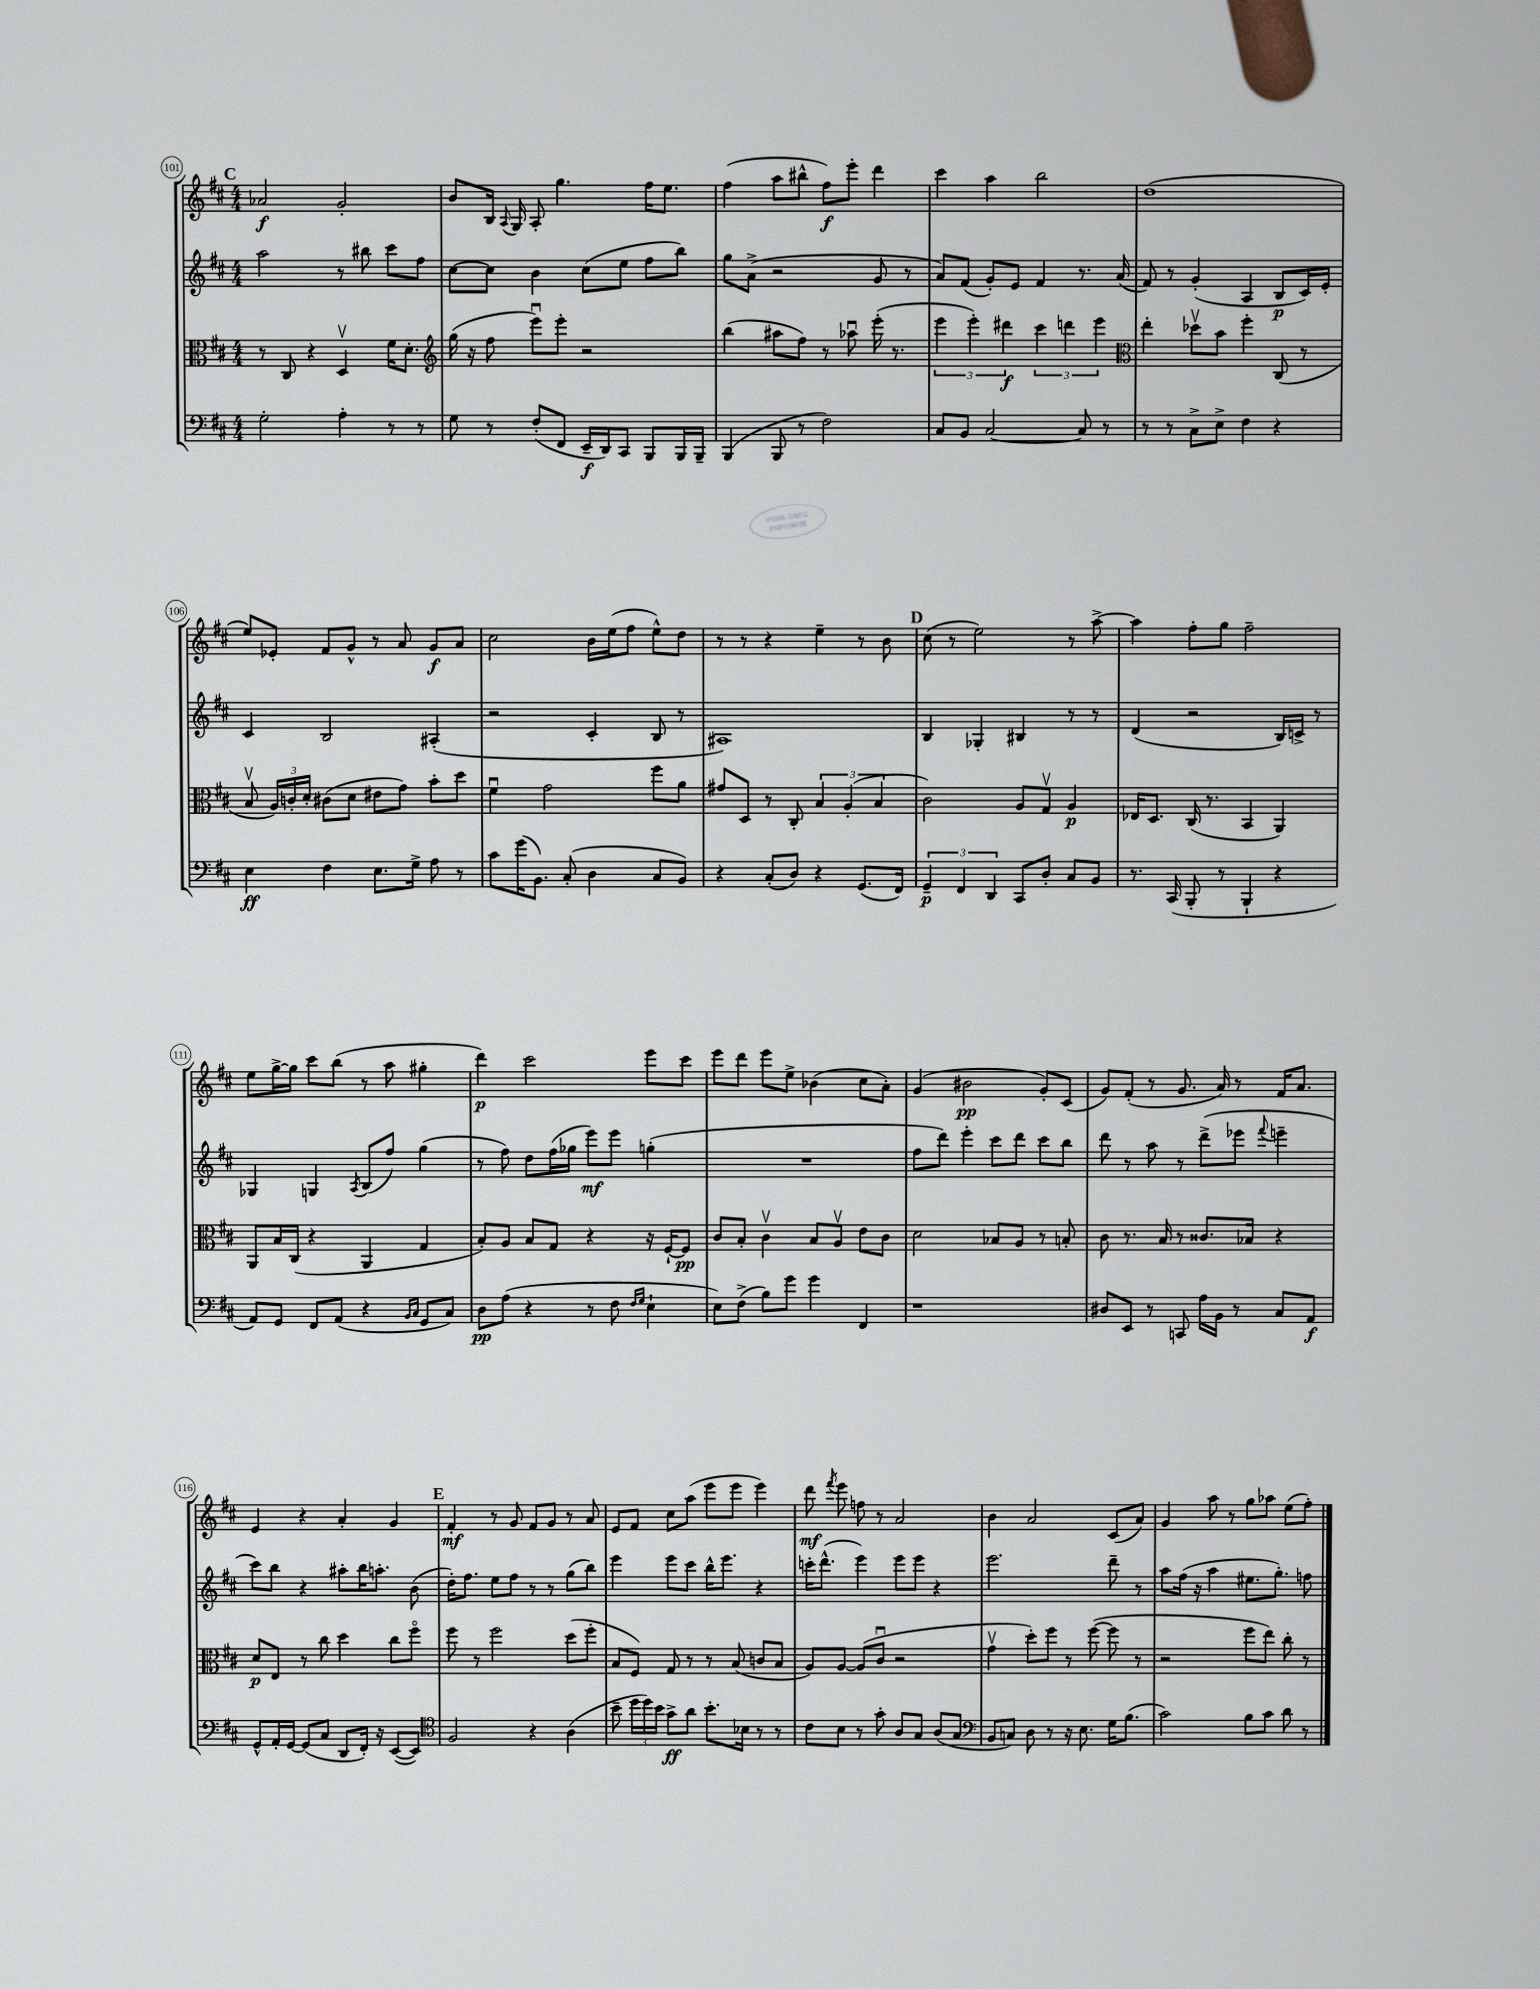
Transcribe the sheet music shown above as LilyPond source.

<<
\new StaffGroup <<
\new Staff = "s0" {
    \clef treble \key d \major \numericTimeSignature \time 4/4
    \autoBeamOff \mark \markup { \bold "C" } aes'2\f g'2-. |
    b'8[ b16] \appoggiatura { a8 } g16 a8-. g''4. fis''16[ e''8.] |
    fis''4( a''8[ bis''8]-^ fis''8[\f) e'''8]-. d'''4 |
    cis'''4 a''4 b''2 |
    d''1( |
    e''8[) ees'8]-. fis'8[ g'8]-^ r8 a'8 g'8[\f a'8] |
    cis''2 b'16[ e''16( fis''8] e''8[-^) d''8] |
    r8 r8 r4 e''4-- r8 b'8 |
    \mark \markup { \bold "D" } cis''8( r8 e''2) r8 a''8~-> |
    a''4 fis''8[-. g''8] fis''2-- |
    e''8[ g''16~-> g''16] cis'''8[ b''8]( r8 a''8 gis''4-. |
    d'''4\p) cis'''2 e'''8[ cis'''8] |
    e'''8[ d'''8] e'''8[ e''8]-> bes'4( cis''8[ a'8]-.) |
    g'4( bis'2\pp g'8[-.) cis'8]( |
    g'8[) fis'8]-.( r8 g'8. a'16) r8 fis'16[ a'8.] |
    e'4 r4 a'4-. g'4 |
    \mark \markup { \bold "E" } fis'4-.\mf r8 g'8 fis'8[ g'8] r8 a'8 |
    e'8[ fis'8] cis''8[ a''8]( e'''8[ e'''8] e'''4) |
    d'''8\mf \acciaccatura { fis'''8 } e'''8 f''8 r8 a'2 |
    b'4 a'2 cis'8[( a'8]) |
    g'4 a''8 r8 g''8[ aes''8] e''8[( fis''8]-.) \bar "|." |
}
\new Staff = "s1" {
    \clef treble \key d \major \numericTimeSignature \time 4/4
    \autoBeamOff \mark \markup { \bold "C" } a''2 r8 bis''8 cis'''8[ fis''8] |
    cis''8[~ cis''8] b'4 cis''8[( e''8] fis''8[ b''8]) |
    g''8[ a'8]->( r2 g'8 r8 |
    a'8[) fis'8]( g'8[-.) e'8] fis'4 r8. a'16( |
    fis'8) r8 g'4-.( a4 b8[\p cis'16) e'16]-. |
    cis'4 b2 ais4-.( |
    r2 cis'4-. b8 r8 |
    ais1) |
    \mark \markup { \bold "D" } b4 ges4-. bis4 r8 r8 |
    d'4( r2 b16[) c'16]-> r8 |
    ges4 g4 \acciaccatura { a8 } b8[( fis''8]) g''4( |
    r8 fis''8) d''8[ fis''16( ges''16] e'''8[\mf) e'''8] g''4-.( |
    R1 |
    fis''8[ d'''8]) e'''4-. cis'''8[ d'''8] cis'''8[ b''8] |
    d'''8 r8 a''8 r8 d'''8[->( ees'''8] \appoggiatura { fis'''8 } e'''4-- |
    cis'''8[) b''8] r4 ais''8[-. b''16 a''8.]-. b'8( |
    \mark \markup { \bold "E" } d''16[-.) fis''8.] e''8[ fis''8] r8 r8 g''8[( b''8]) |
    e'''4 e'''8[ cis'''8] b''16[-^ e'''8.] r4 |
    c'''16[-. d'''8.]-^( e'''4) e'''8[ e'''8] r4 |
    e'''2. d'''8-- r8 |
    a''8[ fis''16]( r16 a''4 eis''8.[ g''8.]-.) f''8 \bar "|." |
}
\new Staff = "s2" {
    \clef alto \key d \major \numericTimeSignature \time 4/4
    \autoBeamOff \mark \markup { \bold "C" } r8 cis8 r4 d4\upbow fis'16[ d'8.]-. |
    \clef treble g''16( r16 fis''8 e'''8[\downbow) e'''8]-. r2 |
    b''4( ais''8[ fis''8]) r8 aes''8\downbow e'''16-.( r8. |
    \tuplet 3/2 { e'''4 e'''4-.) dis'''4\f } \tuplet 3/2 { cis'''4 d'''4 e'''4 } |
    \clef alto e''4-. des''8[\upbow b'8] fis''4-. cis8( r8 |
    b8\upbow \tuplet 3/2 { a16[) c'16-. d'16]-. } cis'8[( d'8] eis'8[ g'8]) b'8[-. d''8] |
    fis'4\downbow g'2 fis''8[ a'8] |
    gis'8[ d8] r8 cis8-. \tuplet 3/2 { b4 a4-.( b4 } |
    \mark \markup { \bold "D" } cis'2) a8[ g8]\upbow a4\p |
    ees16[ d8.] cis16( r8. b,4 a,4) |
    a,8[ b16 cis16]( r4 a,4 g4 |
    b8[-.) a8] b8[ g8] r4 r16 fis16[~-! fis8]\pp |
    cis'8[ b8]-. cis'4\upbow b8[ a8]\upbow e'8[ cis'8] |
    d'2 bes8[ a8] r8 b8-. |
    cis'8 r8. b16 r8 cisis'8.[ bes16] r4 |
    d'8[\p e8] r8 cis''8 d''4 cis''8[ fis''8]\flageolet |
    \mark \markup { \bold "E" } fis''8 r8 fis''2 d''8[( fis''8]-. |
    b8[ fis8]) g8 r8 r8 b8( c'8[ b8] |
    a8[) a8]~ a8[( cis'8]\downbow r2 |
    g'4\upbow d''8[-.) fis''8] r8 fis''8~( fis''8 r8 |
    r2 fis''8[ e''8]) cis''8-. r8 \bar "|." |
}
\new Staff = "s3" {
    \clef bass \key d \major \numericTimeSignature \time 4/4
    \autoBeamOff \mark \markup { \bold "C" } g2-. a4-. r8 r8 |
    g8 r8 fis8[-.( fis,8] e,16[--\f d,16) cis,8] b,,8[ b,,16 b,,16]-- |
    b,,4( b,,8 r8 fis2) |
    cis8[ b,8] cis2~ cis8 r8 |
    r8 r8 cis8[-> e8]-> fis4 r4 |
    e4\ff fis4 e8.[ g16]-> a8 r8 |
    cis'8[ g'16( b,8.]) cis8-.( d4 cis8[ b,8]) |
    r4 cis8[-.( d8]) r4 g,8.[( fis,16]) |
    \mark \markup { \bold "D" } \tuplet 3/2 { g,4--\p fis,4 d,4 } cis,8[ d8]-. cis8[ b,8] |
    r8. cis,16( b,,8-. r8 b,,4-! r4 |
    a,8[) g,8] fis,8[ a,8]( r4 \grace { b,16[ cis16] } g,8[ cis8]) |
    d8[\pp a8]( r4 r8 fis8 \grace { fis16[ g16] } e4-! |
    e8[) fis8]->( b8[) g'8] g'4 fis,4 |
    r1 |
    dis8[ e,8] r8 c,8 a16[ b,16] r8 cis8[ a,8]\f |
    g,8[-^ a,16-. g,16]~ g,8[( cis8] d,8[ fis,16]-.) r16 e,8[~( e,8]) |
    \mark \markup { \bold "E" } \clef tenor fis2 r4 a4( |
    b'8-- \tuplet 3/2 { d''16[ d''16) b'16] } g'8[->\ff a'8] b'8.[-. bes16] r8 r8 |
    cis'8[ b8] r8 g'8-. a8[ g8] a8[( g8] |
    \clef bass b,8[ c8]) d8 r8 r16 e8. g16[ b8.]( |
    cis'2) b8[ cis'8] d'8 r8 \bar "|." |
}
>>
>>
\layout { \context { \Score currentBarNumber = #101 \override BarNumber.stencil = #(make-stencil-circler 0.1 0.3 ly:text-interface::print) } }
